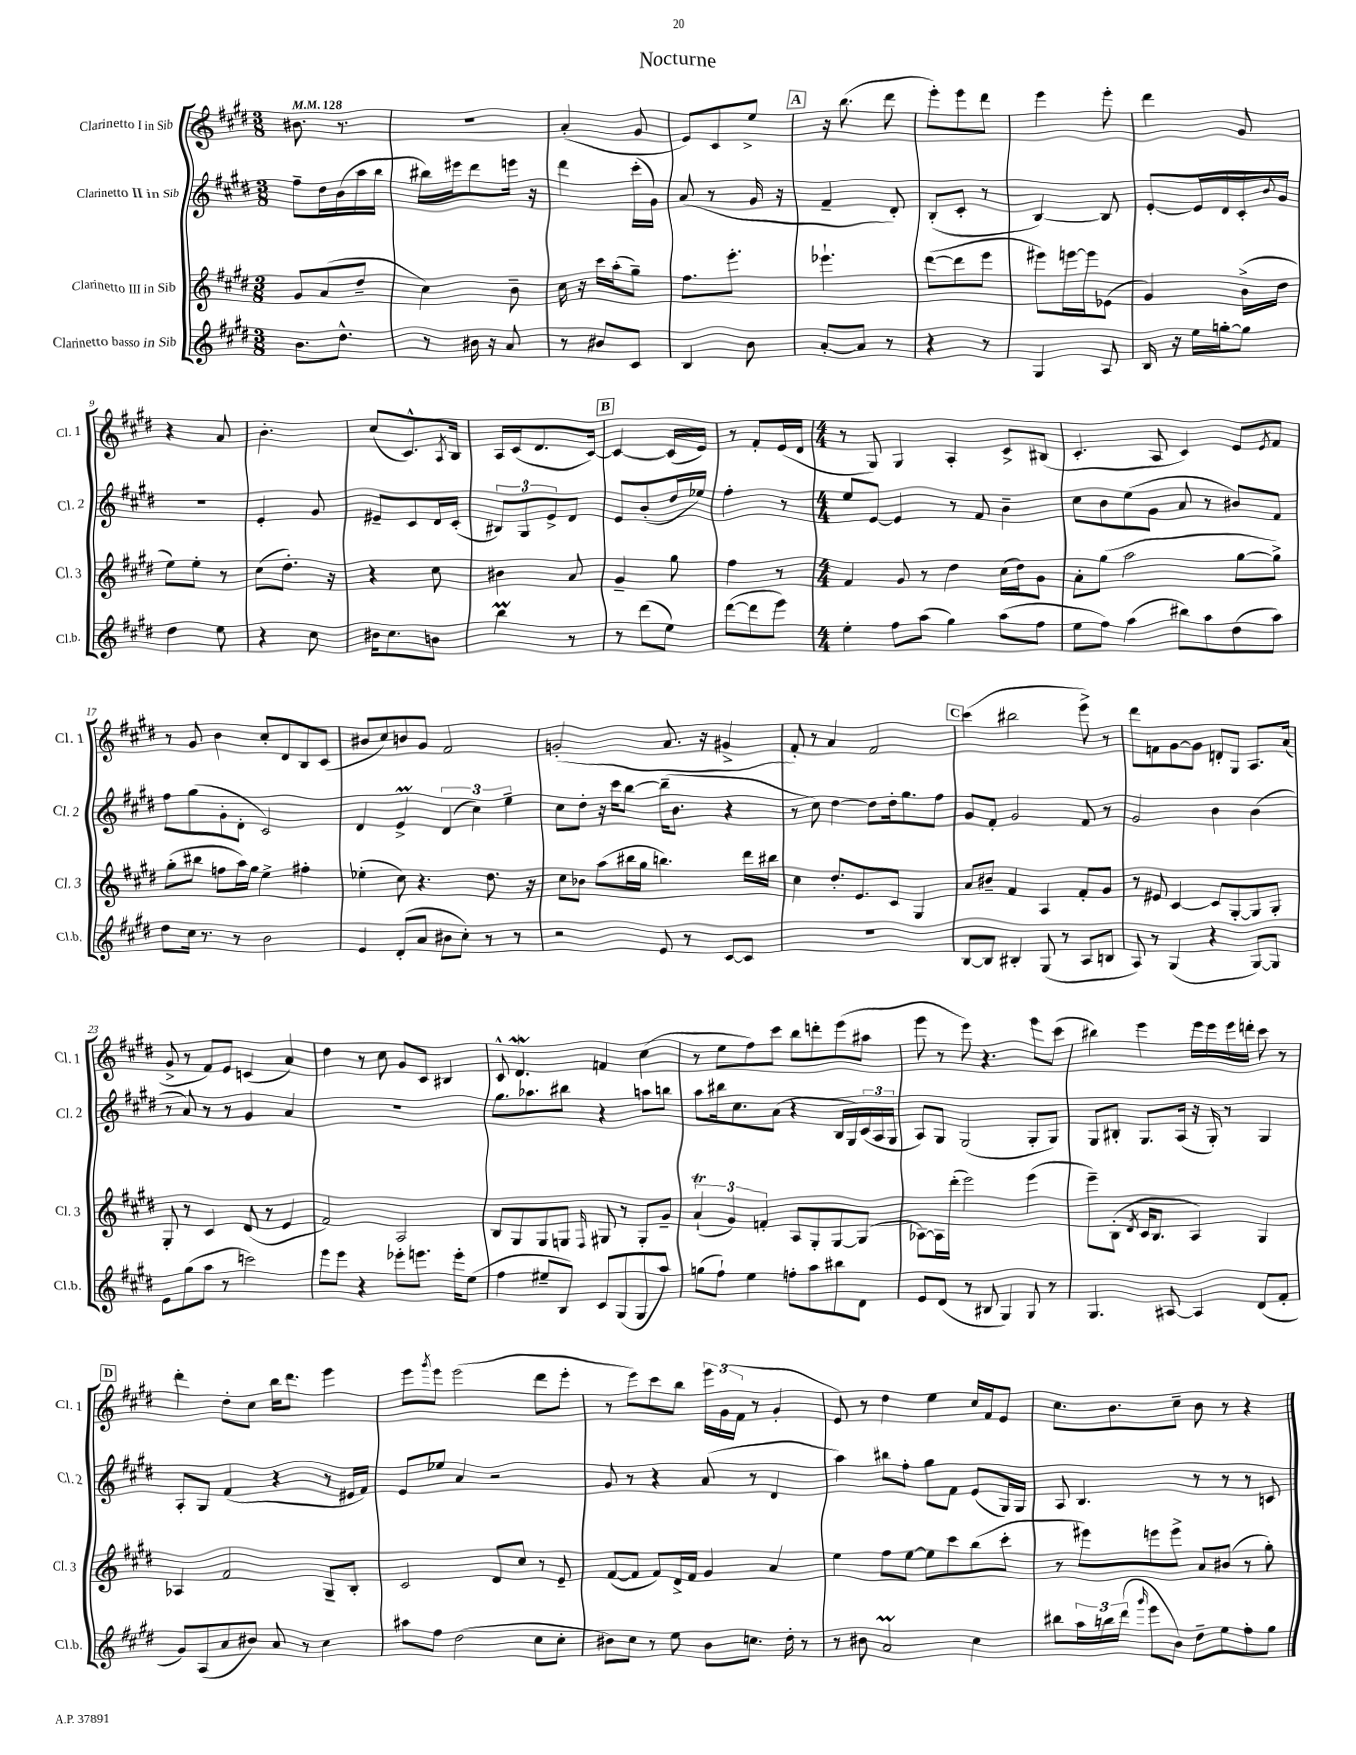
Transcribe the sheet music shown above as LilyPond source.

\header { title = "Nocturne" }
<<
\new StaffGroup <<
\new Staff = "s0" \with { instrumentName = "Clarinetto I in Sib" shortInstrumentName = "Cl. 1" } {
    \clef treble \key e \major \numericTimeSignature \time 3/8 \tempo 4 = 128
    bis'8. r8. |
    R4. |
    a'4-.( gis'8 |
    e'8) cis'8 e''8-> |
    \mark \markup { \box "A" } r16 b''8.( dis'''8 |
    e'''8-.) e'''8 dis'''8 |
    e'''4 e'''8-. |
    dis'''4 gis'8 |
    r4 a'8 |
    b'4.-. |
    cis''8( cis'8.-^) \acciaccatura { a8 } b16 |
    a16 cis'16( dis'8. cis'16~) |
    \mark \markup { \box "B" } cis'4~ cis'16( e'16) |
    r8 fis'8-. e'16( dis'16 |
    \numericTimeSignature \time 4/4 r8 gis8) gis4 a4-. cis'8-> bis8( |
    cis'4.-. a8 cis'4) e'8 \acciaccatura { e'8 } fis'8 |
    r8 gis'8 b'4 cis''8-. dis'8 b8 cis'8( |
    bis'8 cis''8) b'8 gis'8 fis'2 |
    g'2-.( a'8. r16 gis'4-> |
    fis'8-.) r8 a'4 fis'2 |
    \mark \markup { \box "C" } cis'''4( bis''2 e'''8->) r8 |
    dis'''8 f'8 gis'8~ gis'8 d'8-. gis8 a8. a'16( |
    gis'8-> r8 fis'8) e'8 c'4( a'4) |
    dis''4 r8 cis''8 gis'8 cis'8 bis4 |
    cis'8-^ dis'4.\mordent f'4 cis''4( |
    r8 e''8 fis''8) cis'''8 b''8 d'''8-. e'''8( ais''8 |
    e'''8 r8 e'''8) r4. e'''8 cis'''8( |
    bis''4) e'''4 e'''16 e'''16 e'''16 d'''16-. cis'''8 r8 |
    \mark \markup { \box "D" } dis'''4-. dis''8-. cis''8 b''16 dis'''8. e'''4 |
    e'''8 \acciaccatura { gis'''8 } e'''8 e'''2( dis'''8 e'''8-. |
    r8 e'''8) cis'''8 b''8 \tuplet 3/2 { e'''16 gis'16( fis'16 } r8 gis'4-. |
    e'8) r8 dis''4 e''4 cis''16 fis'16 e'8 |
    cis''8. b'8. cis''8-- b'8 r8 r4 \bar "|." |
}
\new Staff = "s1" \with { instrumentName = "Clarinetto II in Sib" shortInstrumentName = "Cl. 2" } {
    \clef treble \key e \major \numericTimeSignature \time 3/8
    fis''8-- dis''16 b'16( a''16 b''16 |
    bis''16) eis'''16 dis'''8 e'''16 r16 |
    dis'''4 cis'''16-.( gis'16) |
    a'8( r8 gis'16 r16 |
    \mark \markup { \box "A" } fis'4-- dis'8-.) |
    b8-.( cis'8-. r8 |
    b4~) b8 |
    e'8~-. e'16 dis'16 cis'16-. \appoggiatura { b'8 } gis'16 |
    R4. |
    e'4-. gis'8 |
    eis'8-- cis'8 dis'16 cis'16-.( |
    \tuplet 3/2 { bis8) gis8 e'8-> } dis'8 |
    \mark \markup { \box "B" } e'8 b'8-.( dis''16 ees''16) |
    fis''4-. r8 |
    \numericTimeSignature \time 4/4 e''8 e'8~ e'4 r8 fis'8 b'4-- |
    cis''8 b'8 e''8( gis'8 a'8 r8 bis'8) fis'8 |
    fis''8 gis''8( gis'8-. dis'8-. cis'2) |
    dis'4 e'4->\prall \tuplet 3/2 { dis'4( cis''4) e''4-- } |
    cis''8 dis''8-. r16 cis'''16 b''8~ b''16--( b'8. r4 |
    r8 cis''8) dis''4~ dis''8 dis''16-. gis''8. fis''8 |
    \mark \markup { \box "C" } gis'8 fis'8-. gis'2 fis'8 r8 |
    gis'2 b'4 b'4( |
    r8 a'8) r8 r8 gis'4 a'4 |
    R1 |
    gis''8. aes''8. bis''8 r4 a''8 b''8 |
    a''8 bis''16 cis''8. a'8( r4 b16 gis16) \tuplet 3/2 { cis'16( a16 gis16 } |
    a8) gis8 gis2( gis8-. gis8) |
    gis8 bis8-. gis8. a16( r16 gis16-.) r8 gis4 |
    \mark \markup { \box "D" } a8-. gis8 fis'4( r4 r8 eis'16 fis'16) |
    e'8 ees''8 a'4 r2 |
    gis'8 r8 r4 a'8( r8 dis'4 |
    a''4) bis''8 fis''8-. gis''8 fis'8 e'8( gis16) gis16 |
    a8 b4. r8 r8 r8 c'8 \bar "|." |
}
\new Staff = "s2" \with { instrumentName = "Clarinetto III in Sib" shortInstrumentName = "Cl. 3" } {
    \clef treble \key e \major \numericTimeSignature \time 3/8
    gis'8 a'8( dis''8-- |
    cis''4) b'8-- |
    cis''16 r16 cis'''16 a''16-.( gis''8--) |
    fis''8. e'''8.-. |
    \mark \markup { \box "A" } ees'''4.-! |
    dis'''8~( dis'''8 e'''8 |
    eis'''8) e'''16~ e'''16 ees'8( |
    gis'4) b'16->( dis''16 |
    e''8) e''8-. r8 |
    cis''8( dis''8.-.) r16 |
    r4 cis''8 |
    bis'4 a'8 |
    \mark \markup { \box "B" } gis'4-- gis''8 |
    fis''4 r8 |
    \numericTimeSignature \time 4/4 fis'4 gis'8 r8 dis''4 cis''16( dis''16) gis'8 |
    a'8-. gis''8( a''2 gis''8~ gis''8->) |
    gis''8-.( bis''8 f''8 a''16) gis''16 e''4-> fis''4-. |
    ees''4-.( cis''8) r4. dis''8. r16 |
    cis''8 bes'8 a''8( bis''16 gis''16 b''4.) dis'''16 bis''16 |
    cis''4 dis''8.-. e'8. cis'8 gis4 |
    \mark \markup { \box "C" } a'8 bis'8-- fis'4 a4 fis'8-. gis'8 |
    r8 eis'8 cis'4~ cis'8 gis8~-. gis8 gis8-. |
    gis8-. r8 cis'4 dis'8( r8 e'4 |
    fis'2) a2 |
    b8 gis8 gis8 g8 \grace { fis16 } gis8 r8 gis8-. gis'8-- |
    \tuplet 3/2 { a'4-!\trill( gis'4) f'4-. } a8 gis8-. gis8~ gis8( |
    aes8~) aes16 dis'''16-.( e'''2) e'''4( |
    e'''8--) b8-.( \acciaccatura { dis'8 } cis'16 b8. a4) gis4 |
    \mark \markup { \box "D" } aes4 fis'2 gis8-- b8-. |
    cis'2 dis'8 cis''8 r8 e'8-- |
    fis'8~( fis'8 fis'8) dis'16-> fis'16 gis'4 a'4 |
    e''4 fis''8 e''8~ e''8 cis'''8 b''8( cis'''8-. |
    r8 eis'''8) e'''8 e'''8-> a'8 bis'8( r8 gis''8-.) \bar "|." |
}
\new Staff = "s3" \with { instrumentName = "Clarinetto basso in Sib" shortInstrumentName = "Cl.b." } {
    \clef treble \key e \major \numericTimeSignature \time 3/8
    b'8. dis''8.-^ |
    r8 bis'16 r16 a'8 |
    r8 bis'8 cis'8 |
    b4 b'8 |
    \mark \markup { \box "A" } a'8~-. a'8 r8 |
    r4 r8 |
    gis4 a8 |
    b16 r16 e''16 g''16~-. g''8 |
    dis''4 e''8 |
    r4 cis''8 |
    bis'16 cis''8. b'8 |
    b''4\prall r8 |
    \mark \markup { \box "B" } r8 dis'''8( e''8) |
    dis'''8~( dis'''8 e'''8) |
    \numericTimeSignature \time 4/4 e''4-. fis''8 a''8( gis''4) a''8( fis''8 |
    e''8 fis''8) a''4( bis''8) a''8 dis''8( a''8) |
    dis''8 cis''16 r8. r8 b'2 |
    e'4 dis'8-.( a'8 bis'8 cis''8-.) r8 r8 |
    r2 e'8 r8 cis'8~ cis'8 |
    R1 |
    \mark \markup { \box "C" } b8~ b8 bis4-. gis8( r8 a8 b8 |
    a8) r8 gis4( r4 gis8~) gis8 |
    e'8 gis''8( a''8 r8 c'''2) |
    e'''8 e'''8 r4 ees'''8-. e'''8. e'''16-. e''8( |
    fis''4 eis''8-- b8) cis'8 gis8( gis8 a''8) |
    g''8( fis''8-!) e''4 f''8-. a''8 bis''8 dis'8 |
    e'8 dis'8( r8 bis8 gis4) gis8 r8 |
    gis4. ais8~ ais4 dis'8( fis'8-. |
    \mark \markup { \box "D" } gis'8) a8( a'8 bis'8) a'8 r8 cis''4 |
    ais''8 fis''8 dis''2( cis''8 cis''8-. |
    bis'8) cis''8 r8 e''8 bis'8 c''8. dis''16-. r8 |
    r8 bis'8 a'2\prall cis''4 |
    bis''8 \tuplet 3/2 { a''16 b''16 dis'''16( } \grace { gis'''16 } e'''8 b'8) dis''8-- e''8 fis''8-. gis''8 \bar "|." |
}
>>
>>
